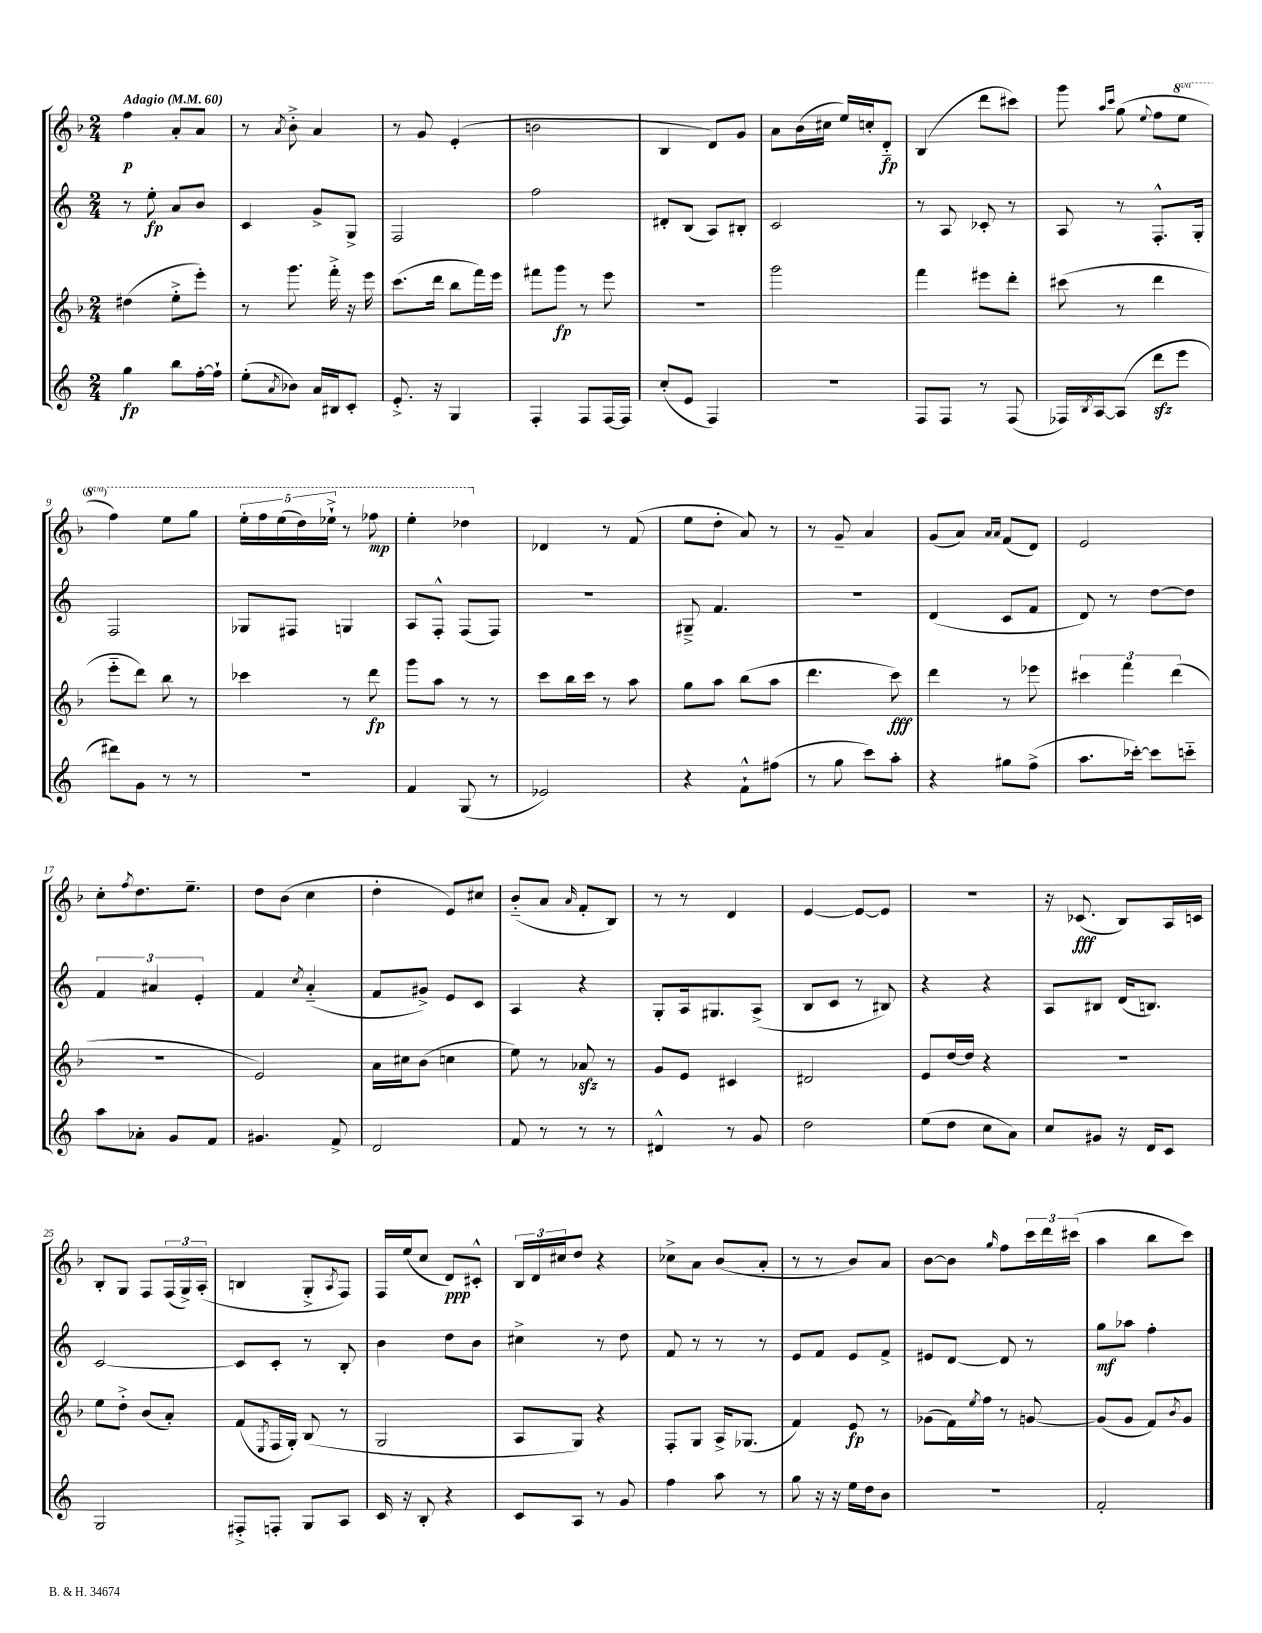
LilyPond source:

<<
\new StaffGroup <<
\new Staff = "s0" {
    \clef treble \key f \major \numericTimeSignature \time 2/4 \set Staff.ottavationMarkups = #ottavation-simple-ordinals \tempo "Adagio" 4 = 60
    f''4\p a'8-. a'8 |
    r8 \acciaccatura { a'8 } bes'8-.-> a'4 |
    r8 g'8 e'4-.( |
    b'2 |
    bes4 d'8) g'8 |
    a'8 bes'16( cis''16 e''16) c''16-. d'8-_\fp |
    bes4( d'''8 cis'''8) |
    g'''8 \grace { a''16 c'''16 } g''8( \appoggiatura { e''8 } f''8 \ottava #1 e'''8 |
    f'''4) e'''8 g'''8 |
    \tuplet 5/4 { e'''16-. f'''16 e'''16( d'''16) ees'''16-!-> } r8 fes'''8\mp |
    e'''4-. des'''4 \ottava #0 |
    des'4 r8 f'8( |
    e''8 d''8-. a'8) r8 |
    r8 g'8-- a'4 |
    g'8( a'8) \grace { a'16 a'16 } f'8( d'8) |
    e'2 |
    c''8-. \acciaccatura { f''8 } d''8. e''8.-- |
    d''8 bes'8( c''4 |
    d''4-. e'8) cis''8 |
    bes'8-_( a'8 \grace { a'16 } f'8-. bes8) |
    r8 r8 d'4 |
    e'4~ e'8~ e'8 |
    R2 |
    r16 ces'8.\fff( bes8) a16 c'16 |
    bes8-. g8 f8 \tuplet 3/2 { f16( g16->) a16-.( } |
    b4 g8-.-> \acciaccatura { a8 } f8) |
    f16 e''16( c''8 d'8\ppp) cis'8-.-^ |
    \tuplet 3/2 { bes16 d'16 cis''16 } d''8 r4 |
    ces''8-> a'8 bes'8( a'8-. |
    r8 r8 bes'8) a'8 |
    bes'8~ bes'8 \grace { g''16 } f''8 \tuplet 3/2 { c'''16 d'''16 cis'''16( } |
    a''4 bes''8 c'''8) \bar "|." |
}
\new Staff = "s1" {
    \clef treble \key c \major \numericTimeSignature \time 2/4
    r8 e''8-.\fp a'8 b'8 |
    c'4 g'8-> g8-> |
    f2 |
    f''2 |
    dis'8-. b8( a8) bis8-. |
    c'2 |
    r8 a8 ces'8-. r8 |
    a8 r8 f8.-.-^ g16-. |
    f2 |
    ges8 fis8 g4 |
    a8 f8-.-^ f8( f8) |
    R2 |
    gis8---> f'4. |
    R2 |
    d'4( c'8 f'8 |
    d'8) r8 d''8~ d''8 |
    \tuplet 3/2 { f'4 ais'4 e'4-. } |
    f'4 \acciaccatura { c''8 } a'4-_( |
    f'8 gis'8->) e'8 c'8 |
    a4 r4 |
    g8-. a16 gis8. a8->( |
    b8 c'8 r8 bis8) |
    r4 r4 |
    a8 bis8 d'16( b8.) |
    c'2~ |
    c'8 c'8-. r8 b8-. |
    b'4 d''8 b'8 |
    cis''4-> r8 d''8 |
    f'8 r8 r8 r8 |
    e'8 f'8 e'8 f'8-> |
    eis'8 d'8~ d'8 r8 |
    g''8\mf aes''8 f''4-. \bar "|." |
}
\new Staff = "s2" {
    \clef treble \key f \major \numericTimeSignature \time 2/4
    dis''4( e''8-.-> e'''8-.) |
    r8 g'''8. f'''16-.-> r16 e'''16 |
    c'''8.( d'''16 bes''8 f'''16) e'''16 |
    fis'''8 g'''8\fp r8 e'''8 |
    R2 |
    g'''2 |
    f'''4 eis'''8 d'''8-. |
    cis'''8( r8 d'''4 |
    e'''8-_ d'''8) bes''8 r8 |
    ces'''4 r8 d'''8\fp |
    g'''8 a''8 r8 r8 |
    c'''8 bes''16 c'''16 r8 a''8 |
    g''8 a''8 bes''8( a''8 |
    d'''4. c'''8\fff) |
    d'''4 r8 ees'''8 |
    \tuplet 3/2 { cis'''4 f'''4 d'''4( } |
    r2 |
    e'2) |
    a'16 cis''16 bes'8( c''4 |
    e''8) r8 aes'8\sfz r8 |
    g'8 e'8 cis'4 |
    dis'2 |
    e'8 d''16~ d''16 r4 |
    R2 |
    e''8 d''8-.-> bes'8( a'8-.) |
    f'8( \acciaccatura { e8 } f16 g16-.) bes8( r8 |
    g2 |
    a8 g8) r4 |
    f8-. g8 a16-> ges8.( |
    f'4) e'8\fp r8 |
    ges'8( f'16) \acciaccatura { e''8 } f''16 r8 g'8~ |
    g'8( g'8 f'8) \acciaccatura { bes'8 } g'8 \bar "|." |
}
\new Staff = "s3" {
    \clef treble \key c \major \numericTimeSignature \time 2/4
    g''4\fp b''8 f''16~-. f''16-! |
    e''8-.( \acciaccatura { a'8 } bes'8) a'16 bis16 c'8-. |
    e'8.-.-> r16 g4 |
    f4-. f8 f16~ f16 |
    c''8-.( e'8 f4) |
    r2 |
    f8 f8 r8 f8( |
    fes16) \acciaccatura { b8 } a16~ a8( d'''8\sfz e'''8 |
    dis'''8) g'8 r8 r8 |
    r2 |
    f'4 g8( r8 |
    ees'2) |
    r4 f'8-!-^ fis''8( |
    r8 g''8 c'''8) a''8-. |
    r4 gis''8 f''8->( |
    a''8. ces'''16~-.) ces'''8 c'''8-_ |
    a''8 aes'8-. g'8 f'8 |
    gis'4. f'8-> |
    d'2 |
    f'8 r8 r8 r8 |
    dis'4-^ r8 g'8 |
    d''2 |
    e''8( d''8 c''8 a'8) |
    c''8 gis'8 r16 d'16 c'8 |
    g2 |
    fis8-.-> f8-. g8 a8 |
    c'16 r16 b8-. r4 |
    c'8 a8 r8 g'8 |
    f''4 a''8 r8 |
    g''8 r16 r16 e''16 d''16 b'8 |
    R2 |
    f'2-. \bar "|." |
}
>>
>>
